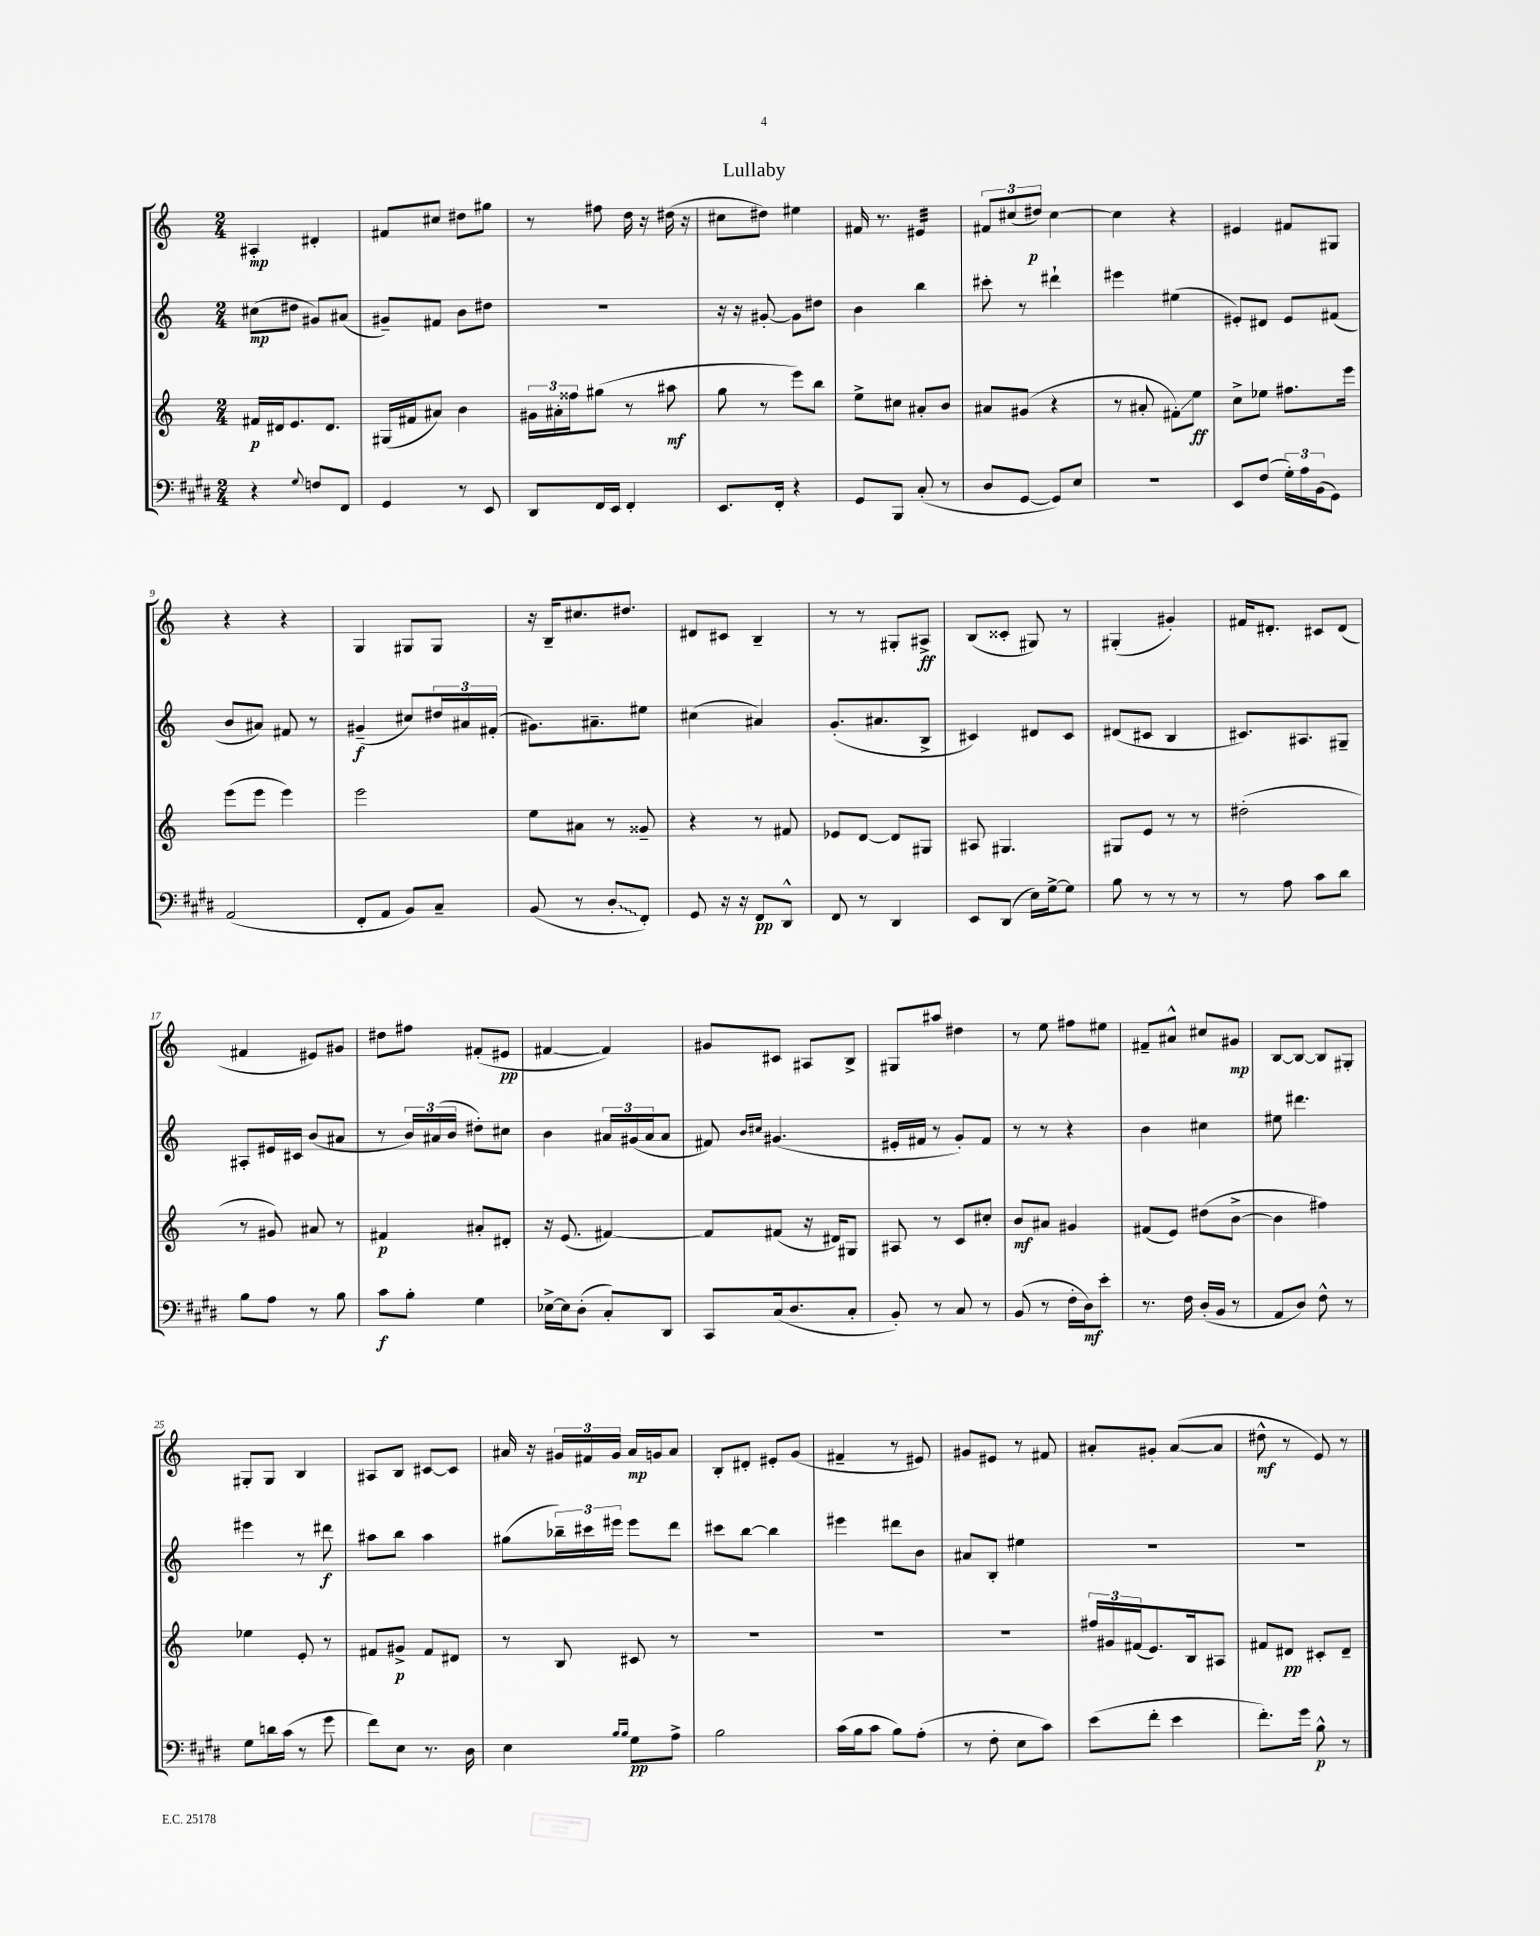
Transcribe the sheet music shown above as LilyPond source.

\header { title = "Lullaby" }
<<
\new StaffGroup <<
\new Staff = "s0" {
    \clef treble \key c \major \numericTimeSignature \time 2/4
    ais4-.\mp dis'4-. |
    fis'8 cis''8 dis''8 gis''8 |
    r8 fis''8 d''16 r16 dis''16( r16 |
    cis''8 dis''8) eis''4 |
    fis'16 r8. eis'4:32 |
    \tuplet 3/2 { fis'8 cis''8( dis''8\p) } cis''4~ |
    cis''4 r4 |
    eis'4 fis'8 gis8 |
    r4 r4 |
    g4 gis8 gis8 |
    r16 b16-- cis''8. dis''8. |
    dis'8 cis'8 b4-- |
    r8 r8 gis8-. ais8->\ff |
    b8( cisis'8-. gis8) r8 |
    gis4-.( gis'4-.) |
    fis'16 dis'8.-. cis'8 dis'8( |
    fis'4 eis'8) gis'8 |
    dis''8 fis''8 fis'8-.( eis'8\pp |
    fis'4~ fis'4) |
    gis'8 cis'8 ais8 b8-> |
    gis8 ais''8 dis''4 |
    r8 e''8 fis''8 eis''8 |
    fis'8-- ais'8-^ cis''8 gis'8\mp |
    b8~ b8~ b8 gis8-. |
    gis8-. gis8 b4 |
    ais8 b8 cis'8~ cis'8 |
    ais'16 r16 \tuplet 3/2 { gis'16 fis'16 gis'16 } ais'16\mp g'16 ais'8 |
    b8-. dis'8-. eis'8-. g'8( |
    fis'4-- r8 eis'8) |
    gis'8 eis'8 r8 fis'8 |
    ais'8-. gis'8-. ais'8~( ais'8 |
    dis''8-^\mf r8 e'8) r8 \bar "|." |
}
\new Staff = "s1" {
    \clef treble \key c \major \numericTimeSignature \time 2/4
    cis''8\mp( dis''8 gis'8) ais'8( |
    gis'8--) fis'8 b'8 dis''8 |
    R2 |
    r16 r16 gis'8~-. gis'8 dis''8 |
    b'4 b''4 |
    cis'''8-. r8 dis'''4-! |
    eis'''4 eis''4( |
    eis'8-.) dis'8 eis'8 fis'8( |
    b'8 ais'8) fis'8 r8 |
    gis'4--\f( cis''8) \tuplet 3/2 { dis''16 ais'16 fis'16-.( } |
    gis'8.) ais'8.-- eis''8 |
    cis''4( ais'4) |
    g'8.-.( ais'8. b8-> |
    cis'4) dis'8 cis'8 |
    dis'8( cis'8 b4 |
    cis'8.) ais8. gis8-- |
    ais8-. eis'16 cis'16 b'8( ais'8 |
    r8 \tuplet 3/2 { b'16) ais'16( b'16 } dis''8-.) cis''8 |
    b'4 \tuplet 3/2 { ais'16 gis'16( ais'16 } ais'8 |
    fis'8) \grace { b'16 cis''16 } gis'4.( |
    eis'16-. fis'16 r8 g'8-.) fis'8 |
    r8 r8 r4 |
    b'4 cis''4 |
    eis''8 dis'''4. |
    eis'''4 r8 dis'''8\f |
    ais''8 b''8 ais''4 |
    gis''8( \tuplet 3/2 { bes''16--) cis'''16 eis'''16 } eis'''8 d'''8 |
    cis'''8 b''8~ b''4 |
    eis'''4 dis'''8 b'8 |
    ais'8 b8-. eis''4 |
    R2 |
    R2 \bar "|." |
}
\new Staff = "s2" {
    \clef treble \key c \major \numericTimeSignature \time 2/4
    fis'16\p dis'16 e'8. dis'8. |
    gis16( fis'16 ais'8) b'4 |
    \tuplet 3/2 { gis'16 ais'16-. fisis''16 } gis''8( r8 ais''8\mf |
    g''8 r8 e'''8) b''8 |
    e''8-> cis''8 ais'8-. b'8 |
    ais'8 gis'8( r4 |
    r8 ais'8-. fis'8-.\glissando) e''8\ff |
    c''8-> ees''8 fis''8. e'''16 |
    e'''8( e'''8 e'''4) |
    e'''2 |
    e''8 ais'8 r8 gisis'8-- |
    r4 r8 fis'8 |
    ees'8 d'8~ d'8 gis8 |
    ais8 gis4. |
    gis8 e'8 r8 r8 |
    dis''2-.( |
    r8 gis'8) ais'8 r8 |
    fis'4\p ais'8-. dis'8-. |
    r16 e'8.( fis'4~) |
    fis'8 fis'8( r16 dis'16) gis8 |
    ais8 r8 c'8 cis''8-. |
    b'8\mf ais'8 gis'4 |
    fis'8( e'8) dis''8( b'8~-> |
    b'4 fis''4) |
    ees''4 e'8-. r8 |
    fis'8 gis'8->\p fis'8 dis'8 |
    r8 b8 cis'8 r8 |
    R2 |
    R2 |
    R2 |
    \tuplet 3/2 { fis''16 gis'16 fis'16( } e'8.) b16 ais8 |
    fis'8 dis'8\pp cis'8-. dis'8-- \bar "|." |
}
\new Staff = "s3" {
    \clef bass \key e \major \numericTimeSignature \time 2/4
    r4 \appoggiatura { gis8 } f8 fis,8 |
    gis,4 r8 e,8 |
    dis,8 fis,16 e,16 fis,4-. |
    e,8. fis,16-. r4 |
    gis,8 b,,8 cis8-.( r8 |
    dis8 gis,8~ gis,8) e8 |
    R2 |
    e,8 fis8( \tuplet 3/2 { gis16-.) a16 b,16( } gis,8) |
    a,2( |
    fis,8-. a,8 b,8) cis8-- |
    b,8( r8 \once \override Glissando.style = #'zigzag dis8-.\glissando fis,8-.) |
    gis,8 r16 r16 fis,8\pp dis,8-^ |
    fis,8 r8 dis,4 |
    e,8 dis,8( e16) gis16~-> gis8 |
    b8 r8 r8 r8 |
    r8 a8 cis'8 dis'8 |
    b8 a8 r8 b8 |
    cis'8\f b8-. gis4 |
    ees16~-> ees16 dis8-.( cis8-.) dis,8 |
    cis,8 cis16( dis8. cis8-. |
    b,8-.) r8 cis8 r8 |
    b,8( r8 fis16-. dis16\mf) e'8-. |
    r8. fis16 dis16-.( b,16 r8 |
    a,8 dis8) fis8-^ r8 |
    gis8 d'16 cis'16( r8 gis'8 |
    fis'8) e8 r8. dis16 |
    e4 \grace { b16 b16 } gis8\pp a8-> |
    b2 |
    cis'16( b16 cis'8 b8) a8-.( |
    r8 fis8-. e8 cis'8) |
    e'8( fis'8-. e'4 |
    fis'8.-.) gis'16 b8-^\p r8 \bar "|." |
}
>>
>>
